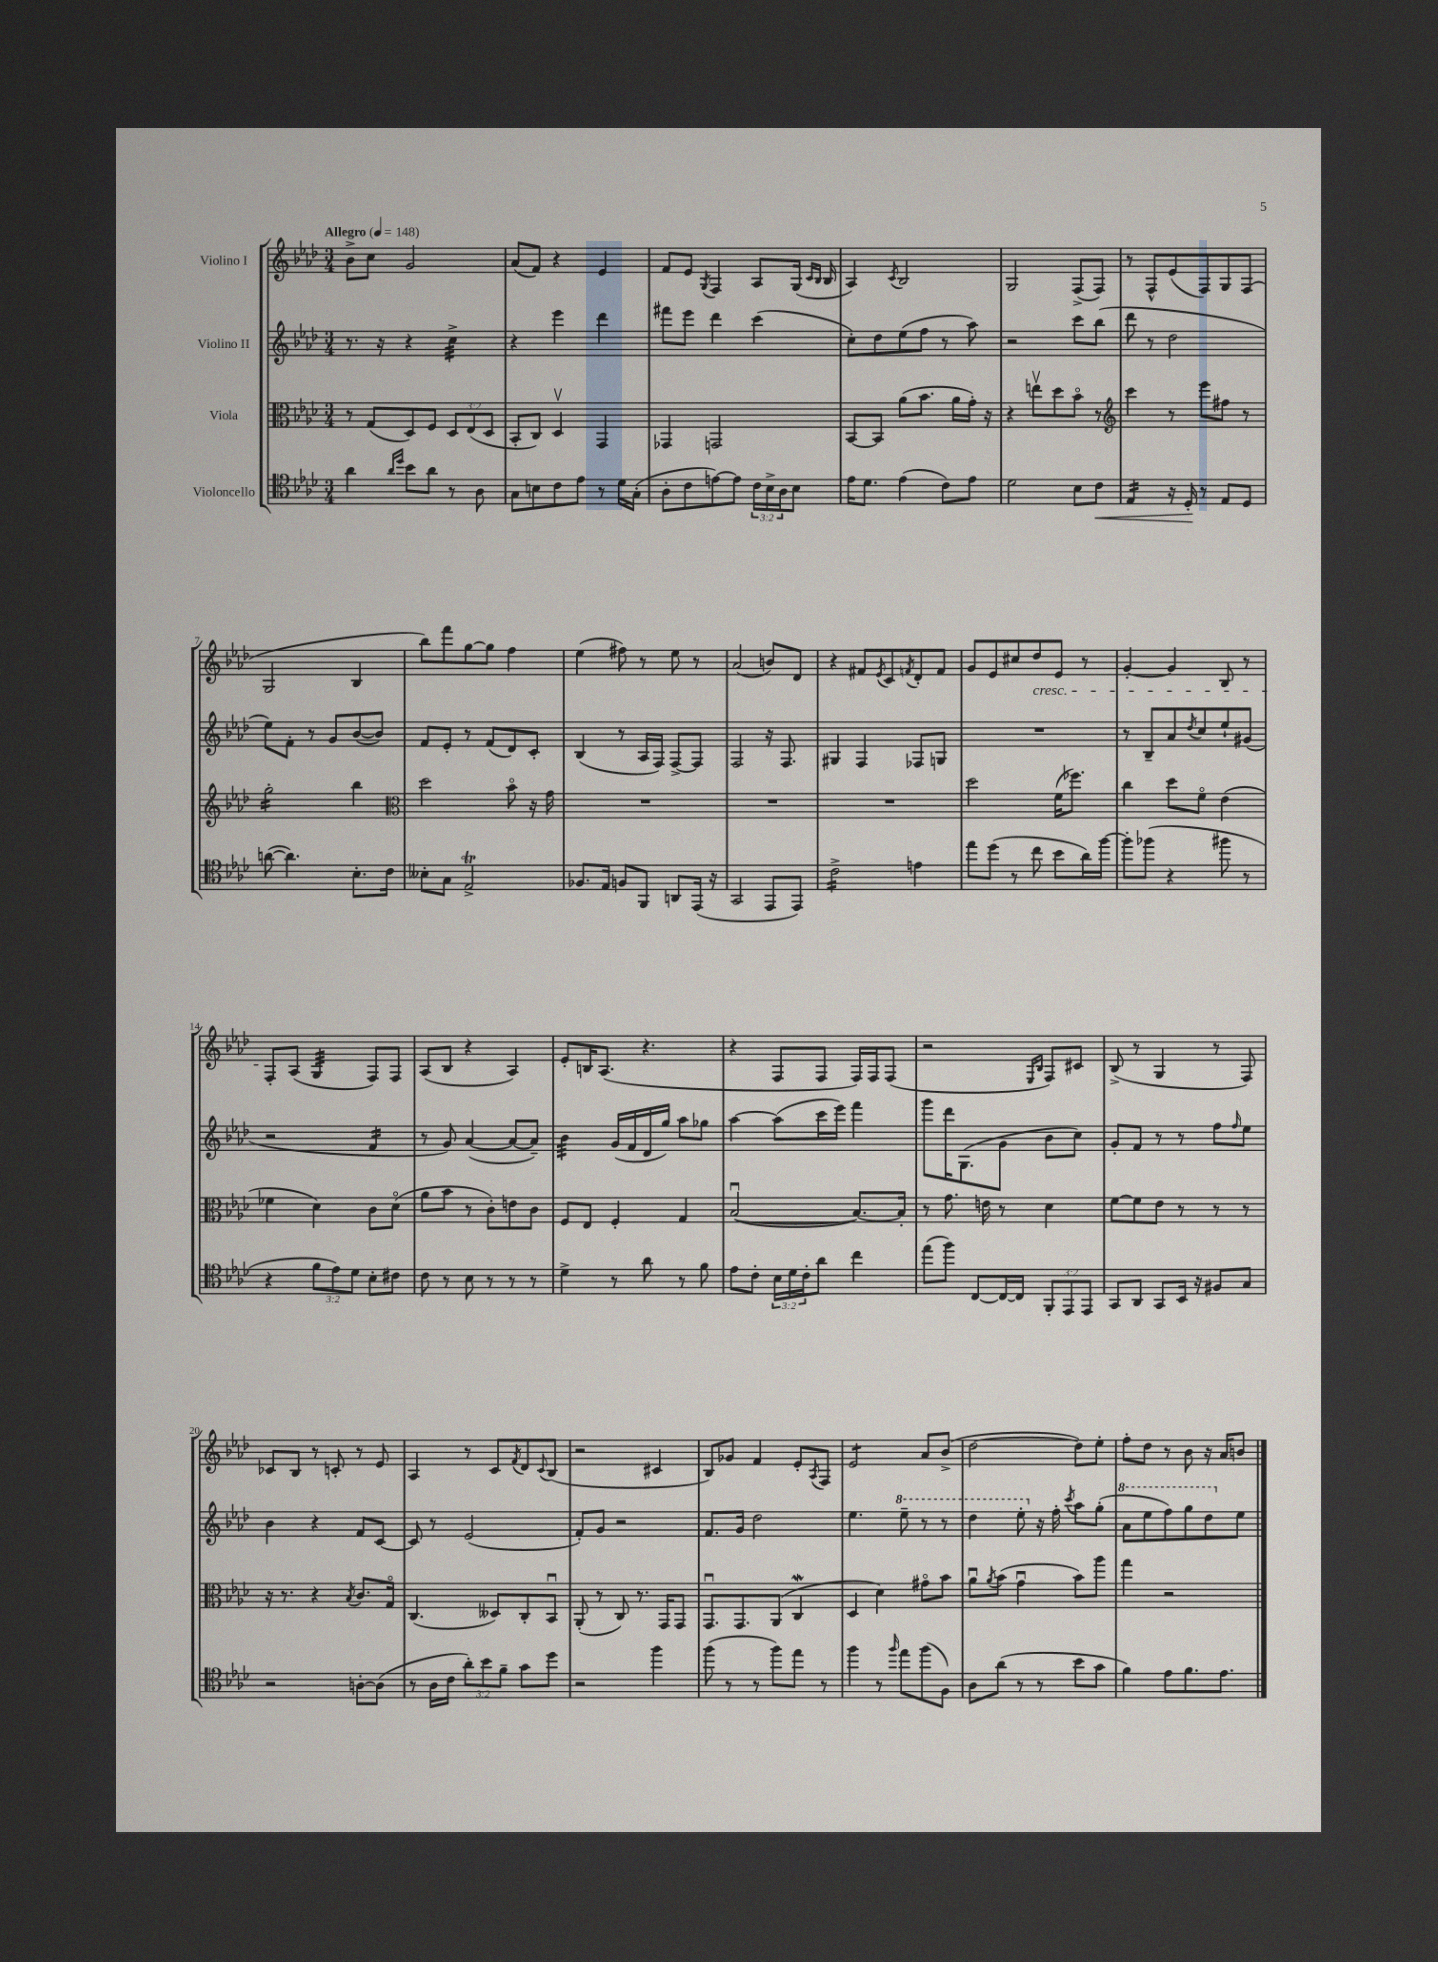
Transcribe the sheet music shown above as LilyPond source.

<<
\new StaffGroup <<
\new Staff = "s0" \with { instrumentName = "Violino I" } {
    \clef treble \key aes \major \numericTimeSignature \time 3/4 \tempo "Allegro" 4 = 148
    bes'8-> c''8 g'2 |
    aes'8( f'8) r4 ees'4 |
    f'8 ees'8 \acciaccatura { g8 } f4 aes8 g16( \grace { c'16 bes16 } bes16 |
    aes4) \acciaccatura { c'8 } bes2 |
    g2 f8->( f8) |
    r8 f8-^ ees'8( f8) g8 f8( |
    g2 bes4 |
    bes''8) f'''8 g''8~ g''8 f''4 |
    ees''4( fis''8) r8 ees''8 r8 |
    aes'2( b'8) des'8 |
    r4 fis'8 \acciaccatura { ees'8 } c'8 \acciaccatura { f'8 } des'8-. f'8 |
    g'8 ees'8 cis''8 des''8\cresc ees'8 r8 |
    g'4~-. g'4 bes8 r8 |
    f8-.\! aes8( g4:32 f8) f8 |
    aes8( bes8 r4 aes4) |
    ees'8-. b16 aes8.( r4. |
    r4 f8 f8 f16) f16 f8( |
    r2 \grace { ees16 bes16 } f8) cis'8 |
    bes8->( r8 g4 r8 f8) |
    ces'8 bes8 r8 c'8-. r8 ees'8 |
    aes4 r8 c'8 \acciaccatura { f'8 } des'8 \appoggiatura { c'8 } bes8( |
    r2 cis'4 |
    bes8) ges'8 f'4 ees'8-. \acciaccatura { aes8 } f8 |
    ees'2:8 aes'8 bes'8->( |
    des''2~ des''8) ees''8-. |
    f''8-. des''8 r8 bes'8 r16 aes'16 b'8 \bar "|." |
}
\new Staff = "s1" \with { instrumentName = "Violino II" } {
    \clef treble \key aes \major \numericTimeSignature \time 3/4
    r8. r16 r4 c''4:32-> |
    r4 ees'''4 des'''4 |
    fis'''8 ees'''8 des'''4 c'''4( |
    c''8-.) des''8 ees''8( f''8 r8 aes''8) |
    r2 c'''8 bes''8( |
    des'''8 r8 des''2 |
    ees''8) f'8-. r8 g'8 bes'8~( bes'8) |
    f'8 ees'8-. r8 f'8( des'8) c'8-. |
    bes4( r8 aes16 f16) f8~-> f8 |
    f2 r16 f8. |
    gis4 f4 fes8 g8 |
    R2. |
    r8 bes8-- aes'8 \acciaccatura { des''8 } c''8 ees''8-! gis'8( |
    r2 f'4:16 |
    r8 g'8) aes'4~( aes'8~ aes'8--) |
    bes'4:32 g'16( f'16 des'16 g''16) aes''8 ges''8 |
    aes''4~ aes''8( c'''16 ees'''16) f'''4 |
    g'''8 des'''16 g8.( g'8 bes'8 c''8) |
    g'8-. f'8 r8 r8 f''8 \grace { f''16 } ees''8 |
    bes'4 r4 f'8 c'8~ |
    c'8 r8 ees'2( |
    f'8-.) g'8 r2 |
    f'8. g'16 des''2 |
    ees''4. \ottava #1 ees'''8-- r8 r8 |
    des'''4 ees'''8-. \ottava #0 r16 f''16-. \acciaccatura { c'''8 } aes''8 g''8-.( |
    \ottava #1 aes''8 ees'''8 f'''8) g'''8 des'''8 \ottava #0 ees''8 \bar "|." |
}
\new Staff = "s2" \with { instrumentName = "Viola" } {
    \clef alto \key aes \major \numericTimeSignature \time 3/4 \override Staff.TupletNumber.text = #tuplet-number::calc-fraction-text
    r8 g8( des8) f8 \tuplet 3/2 { des8 ees8( des8 } |
    bes,8-. c8) des4\upbow g,4 |
    ges,4 g,2 |
    bes,8~ bes,8 aes'8( bes'8. aes'16 g'16-.) r16 |
    r4 e''8\upbow des''8 bes'8\flageolet r8 |
    \clef treble c'''4 r8 ees'''8 fis''8 r8 |
    g''2:16-. bes''4 |
    \clef alto des''2 bes'8\flageolet r16 g'16 |
    R2. |
    R2. |
    R2. |
    des''2 f'16( fes''8.) |
    c''4 des''8 f'8\flageolet ees'4( |
    fes'4 des'4) c'8 des'8\flageolet( |
    aes'8 bes'8 r8 c'8-.) e'8 c'8 |
    f8 ees8 f4-. g4 |
    bes2~\downbow( bes8.~) bes16-. |
    r8 g'8. e'16 r8 des'4 |
    f'8~ f'8 ees'8 r8 r8 r8 |
    r16 r8. r4 \acciaccatura { bes8 } c'8. g16\flageolet |
    c4.( deses8) c8-. bes,8\downbow |
    aes,8-.( r8 c8) r8. g,16 g,8 |
    g,8.\downbow g,8. aes,8( c4\mordent |
    des4 des'4) gis'8\flageolet bes'8 |
    aes'8\downbow \acciaccatura { aes'8 } bes'8( g'4\downbow bes'8) aes''8 |
    g''4 r2 \bar "|." |
}
\new Staff = "s3" \with { instrumentName = "Violoncello" } {
    \clef tenor \key aes \major \numericTimeSignature \time 3/4 \override Staff.TupletNumber.text = #tuplet-number::calc-fraction-text
    aes'4 \grace { aes'16 des''16 } bes'8 aes'8 r8 aes8 |
    g8 b8 c'8 ees'8 r8 des'16 g16-.( |
    aes8-. c'8 e'8~) e'8 \tuplet 3/2 { c'16 bes16-> aes16 } bes8 |
    ees'16 des'8. ees'4( c'8) ees'8 |
    des'2 bes8 c'8\< |
    ees4:16 r16 des16-.\! r8 ees8 des8 |
    a'8~( a'4.) bes8.-. c'16 |
    beses8-. g8 ees2->\trill |
    fes8. ees16 f8 f,8 a,8 ees,16( r16 |
    g,2 ees,8 ees,8) |
    c'2:16-> e'4 |
    ees''8 des''8( r8 c''8 bes'8 aes'16) f''16~ |
    f''8-. fes''8( r4 fis''8 r8 |
    r4 \tuplet 3/2 { f'8 ees'8) des'8 } bes8-. cis'8 |
    c'8 r8 bes8 r8 r8 r8 |
    des'4-> r8 aes'8 r8 f'8 |
    ees'8 c'8-. \tuplet 3/2 { bes16 des'16 c'16-. } aes'8 c''4 |
    ees''8( f''8) c8~ c16~ c16 \tuplet 3/2 { f,8-. ees,8 ees,8 } |
    g,8 aes,8 g,8 bes,16 r16 fis8 g8 |
    r2 a8~-. a8( |
    r8 aes16 c'16 \tuplet 3/2 { aes'8-.) bes'8 f'8-- } g'8 des''8 |
    r2 f''4 |
    f''8( r8 r8 f''8) ees''8 r8 |
    f''4 r8 \grace { f''16 } ees''8 f''8( f8) |
    aes8 aes'8( r8 r8 bes'8 g'8 |
    f'4) ees'8 f'8. ees'8. \bar "|." |
}
>>
>>
